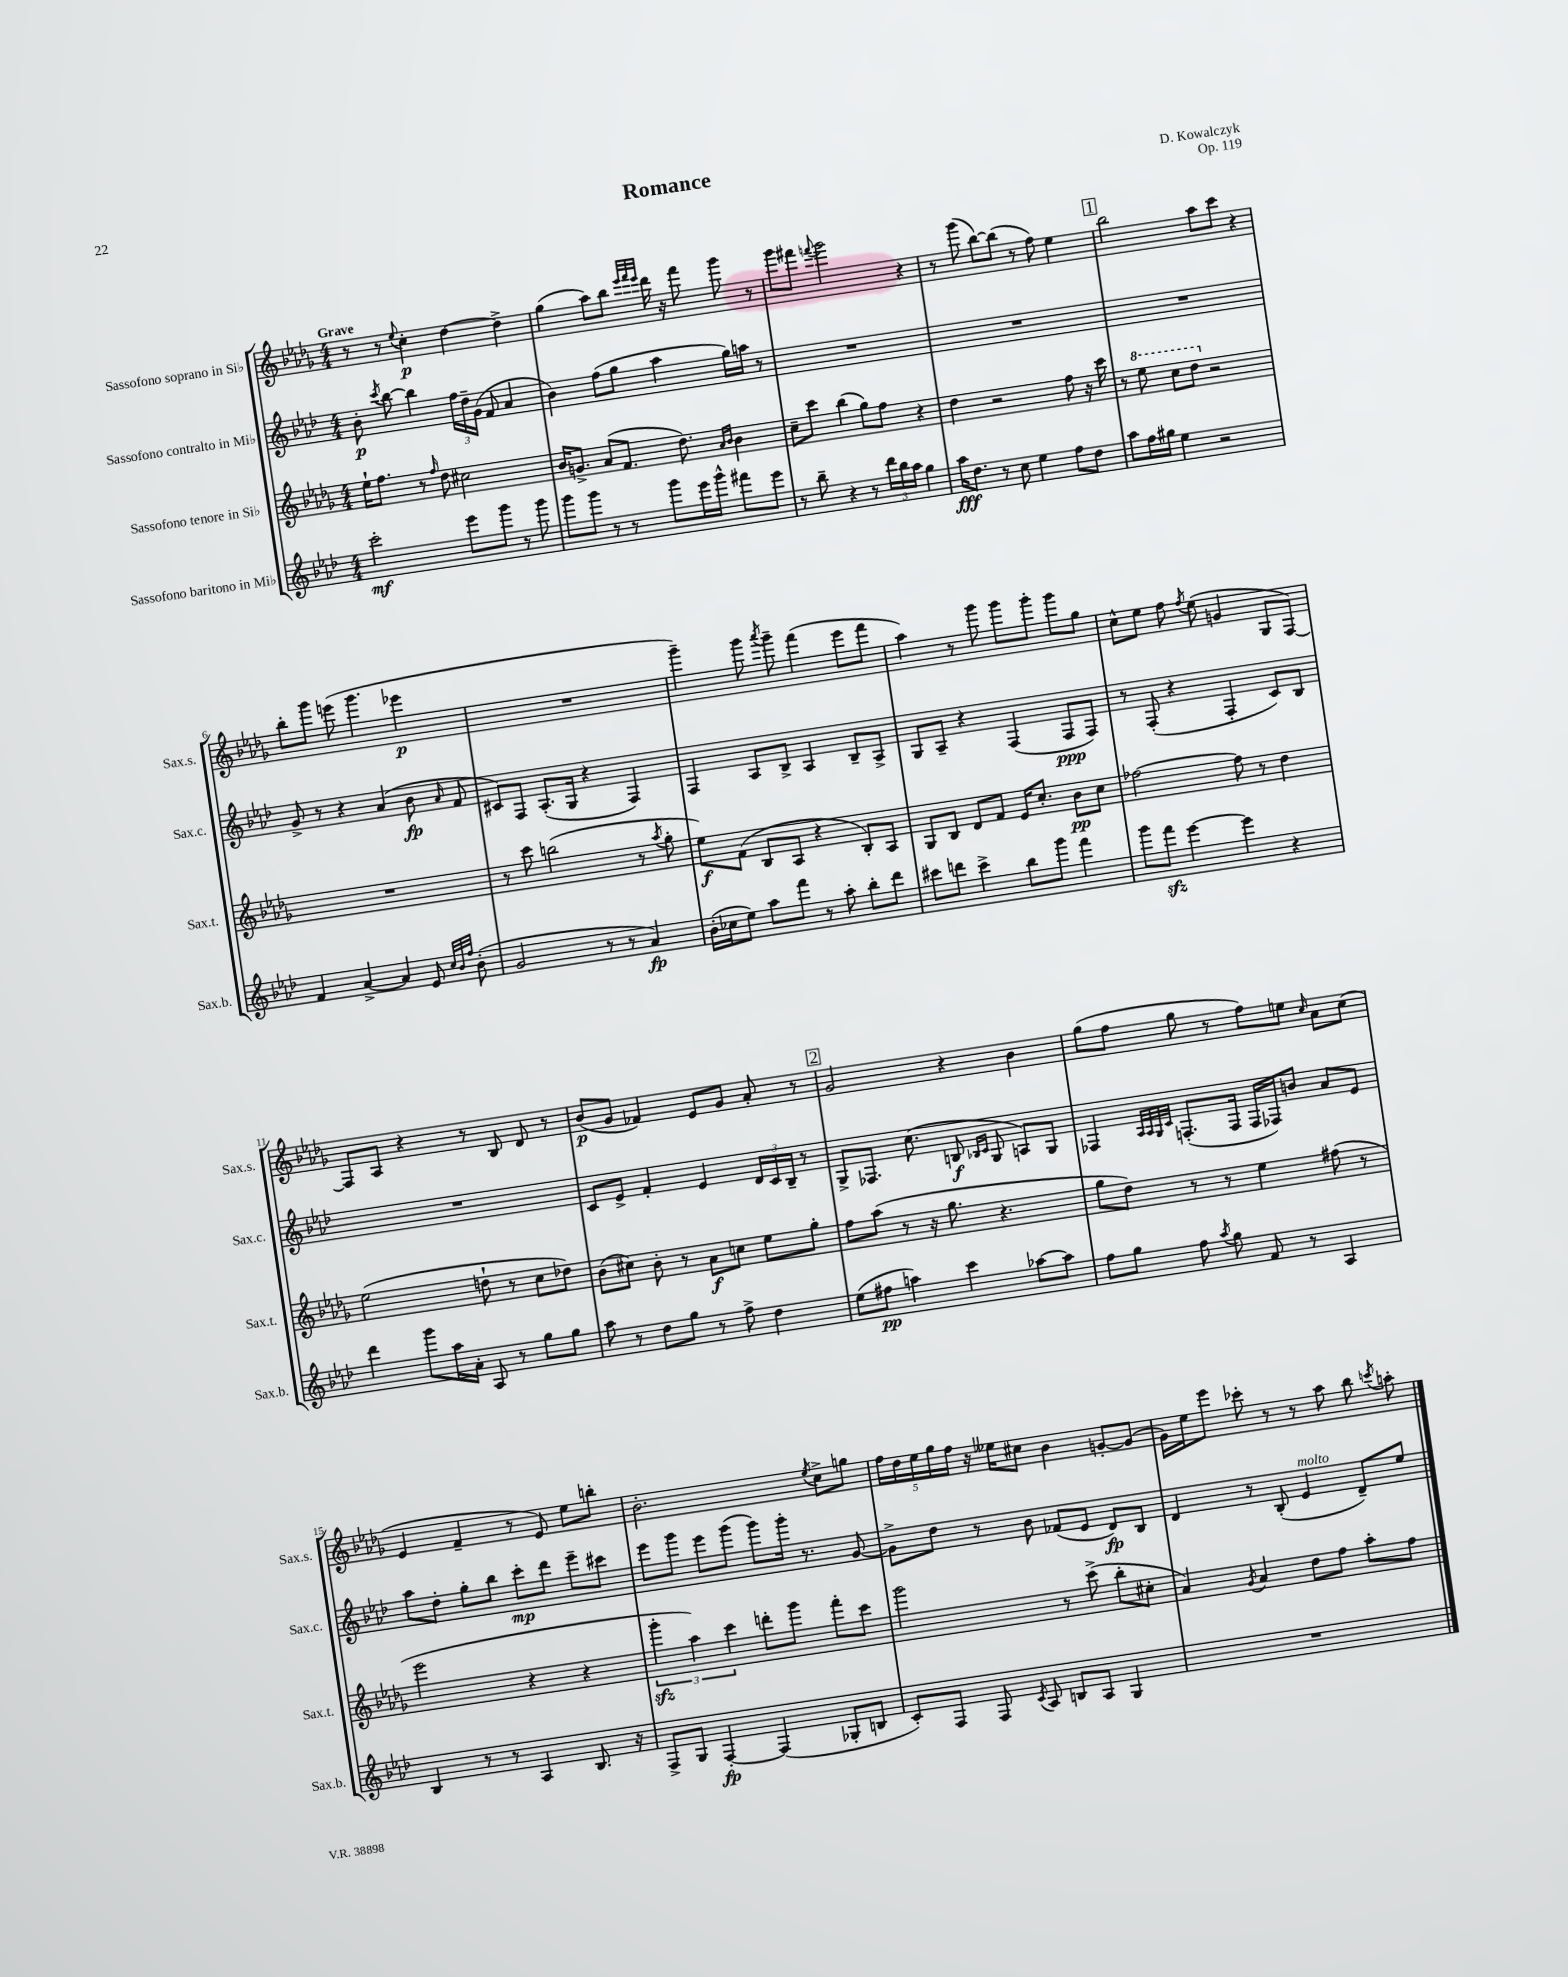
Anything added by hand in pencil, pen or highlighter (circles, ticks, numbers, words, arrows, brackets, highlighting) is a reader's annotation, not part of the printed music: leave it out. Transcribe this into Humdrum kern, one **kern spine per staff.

**kern	**kern	**kern	**kern
*staff4	*staff3	*staff2	*staff1
*clefG2	*clefG2	*clefG2	*clefG2
*k[b-e-a-d-]	*k[b-e-a-d-g-]	*k[b-e-a-d-]	*k[b-e-a-d-g-]
*M4/4	*M4/4	*M4/4	*M4/4
2ccc'	16ee-`	8b-'	8r
.	8.ff	.	.
.	.	8qccc	.
.	.	[8bb-	8r
.	.	.	8qqee-
.	8r	4bb-]	4cc'
.	16qqff	.	.
.	8dd-	.	.
8eee-	2cc#	24ff	[4dd-
.	.	24dd-~	.
.	.	(24g	.
8ggg	.	8f	.
8r	.	4a-	4dd-^]
8ggg	.	.	.
=	=	=	=
8ggg	16b-	4b-)	(4gg-
.	8.g^	.	.
8ggg	.	.	.
8r	(8a-	(8ff	8aa-)
8r	8.f	8gg	8bb-
.	.	.	32qqeee-
.	.	.	32qqfff
.	.	.	32qqeee-
8ggg	.	4aa-	16ddd-
.	8.dd-)	.	16r
16eee-	.	.	8fff
16ggg^^	.	.	.
.	16qqa-	.	.
.	16qqb-	.	.
8fff#	4b-	16gg)	8ggg-
.	.	16aa	.
8eee-	.	8r	8r
=	=	=	=
8r	8cc~	1r	8ggg-
8bb-~	8ccc	.	8fff#
.	.	.	8qqfff
4r	(4bb-	.	2ggg-
8r	8gg-)	.	.
24ddd-	8ff	.	.
24bb-	.	.	.
24aa-	.	.	.
4gg	4r	.	4r
=	=	=	=
16aa-	4dd-	1r	8r
8.dd-	.	.	.
.	.	.	(8ggg-
8r	2r	.	[8bb-)
8cc	.	.	(8bb-]
4ee-	.	.	8r
.	.	.	8ff)
8ff	8ff	.	4ee-
8dd-	16r	.	.
.	16ccc	.	.
=	=	=	=
8aa-	8r	1r	2bb-
16ff	8eee-	.	.
16gg#	.	.	.
4ee-	8ccc	.	.
.	8ddd-	.	.
2r	2r	.	8aa-
.	.	.	8ccc
.	.	.	4r
=	=	=	=
4f	1r	8g^	8bb-'
.	.	8r	8ggg-
[4a-^	.	4r	(8eee
.	.	.	4.ggg-
4a-]	.	(4a-	.
8e-	.	8b-	4eee-
32qqcc	.	.	.
32qqb-	.	.	.
32qqff	.	16qqa-	.
(8b-'	.	8f	.
=	=	=	=
2g	8r	8c#)	1r
.	8ccc	8F	.
.	(2bb	(8.A-'	.
.	.	16G	.
8r	.	4r	.
8r	.	.	.
4a-)	8r	4F)	.
.	8qaa-	.	.
.	8gg-'	.	.
=	=	=	=
(16b-'	8ee-)	4F	4ggg-~)
16cc-	.	.	.
8ee-)	(8f	.	.
8aa-	8B-	8A-	8ggg-
.	.	.	8qaaa-
8fff	8A-	8B-^	8ggg-~
8r	4r	4A-	(4fff
8aa-'	.	.	.
8bb-'	8B-')	8B-~	8eee-
8ddd-	8A-	8A-^	8fff
=	=	=	=
8ccc#	8G-	8G	4aa-)
8ddd	8B-	8A-~	.
4ccc#^	8d-	4r	8r
.	8f	.	8ggg-
8bb-	16e-	(4F	8ggg-
.	8.cc'	.	.
8ggg	.	.	8ggg-'
4fff	8b-	8F	8ggg-
.	8cc	8F)	8gg-
=	=	=	=
8ggg	[2ff-	8r	8cc^^
8fff	.	(8F'	8ee-
[4eee-	.	4r	8ff
.	.	.	8qff
.	.	.	(8ee-
4eee-]	8ff-]	4F'	4g
.	8r	.	.
4r	4dd-	8c)	8G-
.	.	8B-	[8F)
=	=	=	=
4ddd-	(2ee-	1r	8F]
.	.	.	8A-
8ggg	.	.	4r
16aa-	.	.	.
16a-'	.	.	.
8A-	8dd`	.	8r
8r	8r	.	8B-
8gg	8cc	.	8d-
8gg	8dd-)	.	8r
=	=	=	=
8aa-	(8b-	8c	(8b-
8r	8cc#)	8e-^	8g-
8dd-	8b-'	4f'	4f-)
8gg	8r	.	.
8r	8a-	4e-	8e-
8ff^	8cc	.	8g-
4dd-	8ee-	24d-	8a-'
.	.	24c	.
.	.	24B-~	.
.	8gg-'	8r	8r
=	=	=	=
(8ee-	8ff	8G^	2g-
8ff#	(8aa-	8.F-	.
4aa)	8r	.	.
.	.	(8.cc	.
.	16r	.	.
.	8.gg-	.	.
4ccc	.	8B	4r
.	.	16qqB-	.
.	.	16qqc	.
.	4.r	8G	.
[8aa-	.	8A)	4b-
8aa-]	.	8G	.
=	=	=	=
8ff	8gg-	4F-	(8gg-
8gg	8dd-)	.	8ff
.	.	32qqA-	.
.	.	32qqA-	.
.	.	32qqG	.
.	.	32qqc	.
8ff	8r	(8.F'	8gg-
8qaa-	.	.	.
8gg	8r	.	8r
.	.	16F	.
8f	4ee-	16F	8ff)
.	.	16F-)	.
8r	.	8b	8ee
.	.	.	16qqcc
4A-	(8ff#	8a-	8a-
.	8r	8e-	(8cc
=	=	=	=
4B-	2eee-	8aa-	4e-
.	.	8dd-'	.
8r	.	8gg'	4f~
8r	.	8bb-	.
4A-	4r	8ccc'	8r
.	.	8ddd-	8e-)
8.B-	4r	8eee-~	8ee-
.	.	8ccc#	8bb'
16r	.	.	.
=	=	=	=
8F^	6ggg-'	8eee-	2.b-'
8G	.	8ggg	.
.	6aa-)	.	.
[4F'	.	8eee-	.
.	6ccc	.	.
.	.	(8ggg	.
(4F]	8ddd'	8ggg)	.
.	8ggg-	16ggg'	.
.	.	8.r	.
.	.	.	8qee-
8G-'	8fff'	.	8cc^
8B	8ccc	[8g	8gg
=	=	=	=
8c')	2ggg-	8g^]	20ff
.	.	.	20dd-
.	.	.	20ee-
8F	.	8dd-	.
.	.	.	20gg-
.	.	.	20ff
8F	.	8r	16r
.	.	.	16ee--
8qc	.	.	.
8A-	.	8b-	8cc#
8B	8r	(8f-	4b-
8A-	(8ccc^	8e-	.
4G	8bb-'	8d-)	[8g'
.	8cc#'	8B-	(8g]
=	=	=	=
1r	4a-)	4d-	16g-)
.	.	.	16ee-
.	.	.	8eee-
.	8qg-	.	.
.	4a-	8r	8ccc-'
.	.	(8B-'	8r
.	8dd-	4e-	8r
.	8ff	.	8aa-
.	8aa-'	8d-~)	8bb-
.	.	.	8qccc
.	8ff	8ee-	8aa'
==	==	==	==
*-	*-	*-	*-
